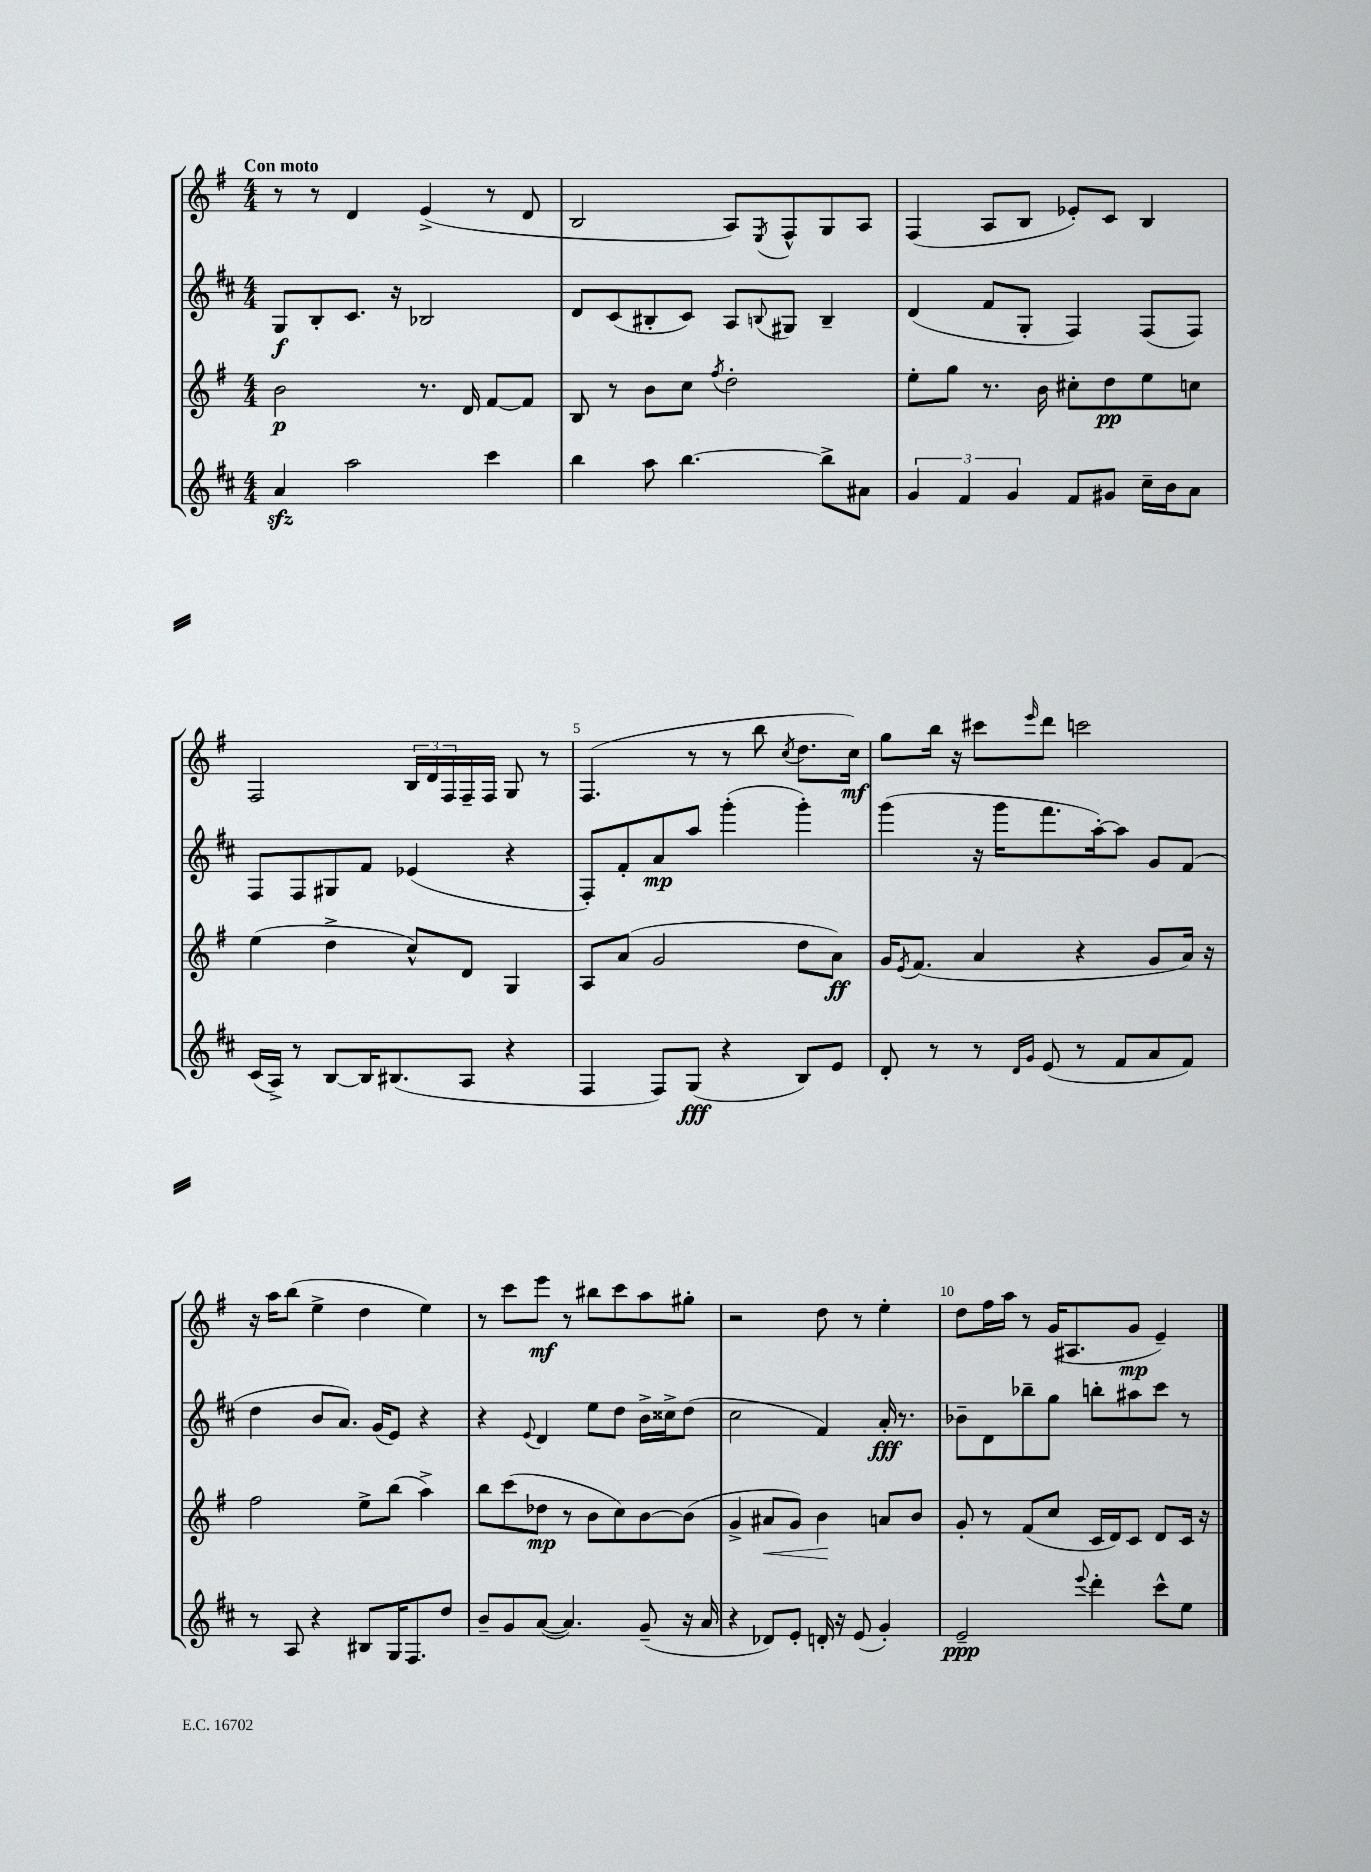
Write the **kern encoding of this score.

**kern	**dynam	**kern	**dynam	**kern	**dynam	**kern	**dynam
*part4	*part4	*part3	*part3	*part2	*part2	*part1	*part1
*staff4	*staff4	*staff3	*staff3	*staff2	*staff2	*staff1	*staff1
*clefG2	*	*clefG2	*	*clefG2	*	*clefG2	*
*k[f#c#]	*	*k[f#]	*	*k[f#c#]	*	*k[f#]	*
*M4/4	*	*M4/4	*	*M4/4	*	*M4/4	*
=1	=1	=1	=1	=1	=1	=1	=1
!	!	!	!	!	!	!LO:TX:a:B:t=Con moto	!
4azz/	.	2b\	p	8G/L	f	8r	.
.	.	.	.	8B'/	.	8r	.
2aa\	.	.	.	8.c#/J	.	4d/	.
.	.	.	.	16r	.	.	.
.	.	8.r	.	2B-X/	.	(4e^/	.
.	.	16d/	.	.	.	.	.
4ccc#\	.	[8f#/L	.	.	.	8r	.
.	.	8f#/J]	.	.	.	8d/	.
=2	=2	=2	=2	=2	=2	=2	=2
4bb\	.	8B/	.	8d/L	.	2B/	.
.	.	8r	.	(8c#/	.	.	.
8aa\	.	8b\L	.	8B#X'/	.	.	.
[4.bb\	.	8cc\J	.	8c#/J)	.	.	.
.	.	8qff#/	.	.	.	.	.
.	.	2dd'\	.	8A/L	.	8A/L)	.
.	.	.	.	8qqBn/	.	8qE/	.
.	.	.	.	8G#X/J	.	8F#^^/	.
8bb^\L]	.	.	.	4B~/	.	8G/	.
8a#X\J	.	.	.	.	.	8A/J	.
=3	=3	=3	=3	=3	=3	=3	=3
6g/	.	8ee'\L	.	(4d/	.	(4F#/	.
.	.	8gg\J	.	.	.	.	.
6f#/	.	.	.	.	.	.	.
.	.	8.r	.	8f#/L	.	8A/L	.
6g/	.	.	.	.	.	.	.
.	.	.	.	8G'/J	.	8B/J	.
.	.	16b\	.	.	.	.	.
8f#/L	.	8cc#X'\L	.	4F#/)	.	8e-X'/L)	.
8g#X/J	.	8dd\	pp	.	.	8c/J	.
16cc#~\LL	.	8ee\	.	(8F#/L	.	4B/	.
16b\J	.	.	.	.	.	.	.
8a\J	.	8ccn\J	.	8F#/J)	.	.	.
!!LO:LB:g=z
=4	=4	=4	=4	=4	=4	=4	=4
(16c#/LL	.	(4ee\	.	8F#/L	.	2F#/	.
16A^/JJ)	.	.	.	.	.	.	.
8r	.	.	.	8F#/	.	.	.
[8B/L	.	4dd^\	.	8G#X/	.	.	.
16B/K]	.	.	.	8f#/J	.	.	.
(8.B#X/	.	.	.	.	.	.	.
.	.	8cc^^/L)	.	(4e-X/	.	24B/LL	.
.	.	.	.	.	.	24d/	.
.	.	.	.	.	.	24F#/	.
8A/J	.	8d/J	.	.	.	16F#~/	.
.	.	.	.	.	.	16F#/JJ	.
4r	.	4G/	.	4r	.	8G/	.
.	.	.	.	.	.	8r	.
=5	=5	=5	=5	=5	=5	=5	=5
4F#/	.	8A/L	.	8F#'/L)	.	(4.F#/	.
.	.	(8a/J	.	8f#'/	.	.	.
8F#/L)	.	2g/	.	8a/	mp	.	.
(8G/J	fff	.	.	8aa/J	.	8r	.
4r	.	.	.	(4ggg'\	.	8r	.
.	.	.	.	.	.	8bb\	.
.	.	.	.	.	.	8qcc/	.
8B/L)	.	8dd\L	.	4ggg'\)	.	8.dd\L	.
8e/J	.	8a\J)	ff	.	.	.	.
.	.	.	.	.	.	16cc\Jk)	mf
=6	=6	=6	=6	=6	=6	=6	=6
8d'/	.	16g/KL	.	(4ggg\	.	8gg\L	.
.	.	8qe/	.	.	.	.	.
.	.	(8.f#/J	.	.	.	.	.
8r	.	.	.	.	.	16bb\Jk	.
.	.	.	.	.	.	16r	.
8r	.	4a/	.	16r	.	8ccc#X\L	.
.	.	.	.	16ggg\KL	.	.	.
16qqd/LL	.	.	.	.	.	.	.
16qqg/JJ	.	.	.	.	.	16qqeee/	.
(8e/	.	.	.	8.fff#\	.	8ddd\J	.
8r	.	4r	.	.	.	2cccn\	.
.	.	.	.	[16aa'\k)	.	.	.
8f#/L	.	.	.	8aa\J]	.	.	.
8a/	.	8g/L	.	8g/L	.	.	.
8f#/J)	.	16a/Jk)	.	(8f#/J	.	.	.
.	.	16r	.	.	.	.	.
!!LO:LB:g=z
=7	=7	=7	=7	=7	=7	=7	=7
8r	.	2ff#\	.	4dd\	.	16r	.
.	.	.	.	.	.	16aa\KL	.
8A/	.	.	.	.	.	(8bb\J	.
4r	.	.	.	8b/L	.	4ee^\	.
.	.	.	.	8.a/J)	.	.	.
8B#X/L	.	8ee^\L	.	.	.	4dd\	.
.	.	.	.	(16g/KL	.	.	.
16G/K	.	(8bb\J	.	8e/J)	.	.	.
8.F#/	.	.	.	.	.	.	.
.	.	4aa^\)	.	4r	.	4ee\)	.
8dd/J	.	.	.	.	.	.	.
=8	=8	=8	=8	=8	=8	=8	=8
8b~/L	.	8bb\L	.	4r	.	8r	.
8g/	.	(8ccc\	.	.	.	8ccc\L	.
.	.	.	.	8qqe/	.	.	.
([8a/J	.	8dd-X\J	mp	4d/	.	8eee\J	mf
4.a/])	.	8r	.	.	.	8r	.
.	.	8b\L	.	8ee\L	.	8bb#X\L	.
.	.	8cc\)	.	8dd\J	.	8ccc\	.
(8g~/	.	[8b\	.	16b^\LL	.	8aa\	.
.	.	.	.	16cc##X^\J	.	.	.
16r	.	(8b\J]	.	(8dd\J	.	8gg#X'\J	.
16a/	.	.	.	.	.	.	.
=9	=9	=9	=9	=9	=9	=9	=9
4r	.	4g^/	.	2cc#\	.	2r	.
!	!	!	!LO:HP:b	!	!	!	!
8d-X/L)	.	8a#X/L	<	.	.	.	.
8e'/J	.	8g/J)	.	.	.	.	.
16dn'/	.	4b\	.	4f#/)	.	8dd\	.
16r	.	.	.	.	.	.	.
(8e/	.	.	.	.	.	8r	.
4g'/)	.	8an/L	[	16a'/	fff	4ee'\	.
.	.	.	.	8.r	.	.	.
.	.	8b/J	.	.	.	.	.
=10	=10	=10	=10	=10	=10	=10	=10
2e~/	ppp	8g'/	.	8b-X~\L	.	8dd\L	.
.	.	8r	.	8d\	.	16ff#\L	.
.	.	.	.	.	.	16aa\JJ	.
.	.	(8f#/L	.	8bb-X~\	.	8r	.
.	.	8cc/J	.	8gg\J	.	(16g/KL	.
.	.	.	.	.	.	8.A#X/	.
8qqeee/	.	.	.	.	.	.	.
4ddd'\	.	16c/LL	.	8bbn'\L	.	.	.
.	.	16d/J)	.	.	.	.	.
.	.	8c/J	.	8aa#X\	.	8g/J	mp
8ccc#^^\L	.	8d/L	.	8ccc#\J	.	4e~/)	.
8ee\J	.	16c/Jk	.	8r	.	.	.
.	.	16r	.	.	.	.	.
==	==	==	==	==	==	==	==
*-	*-	*-	*-	*-	*-	*-	*-
